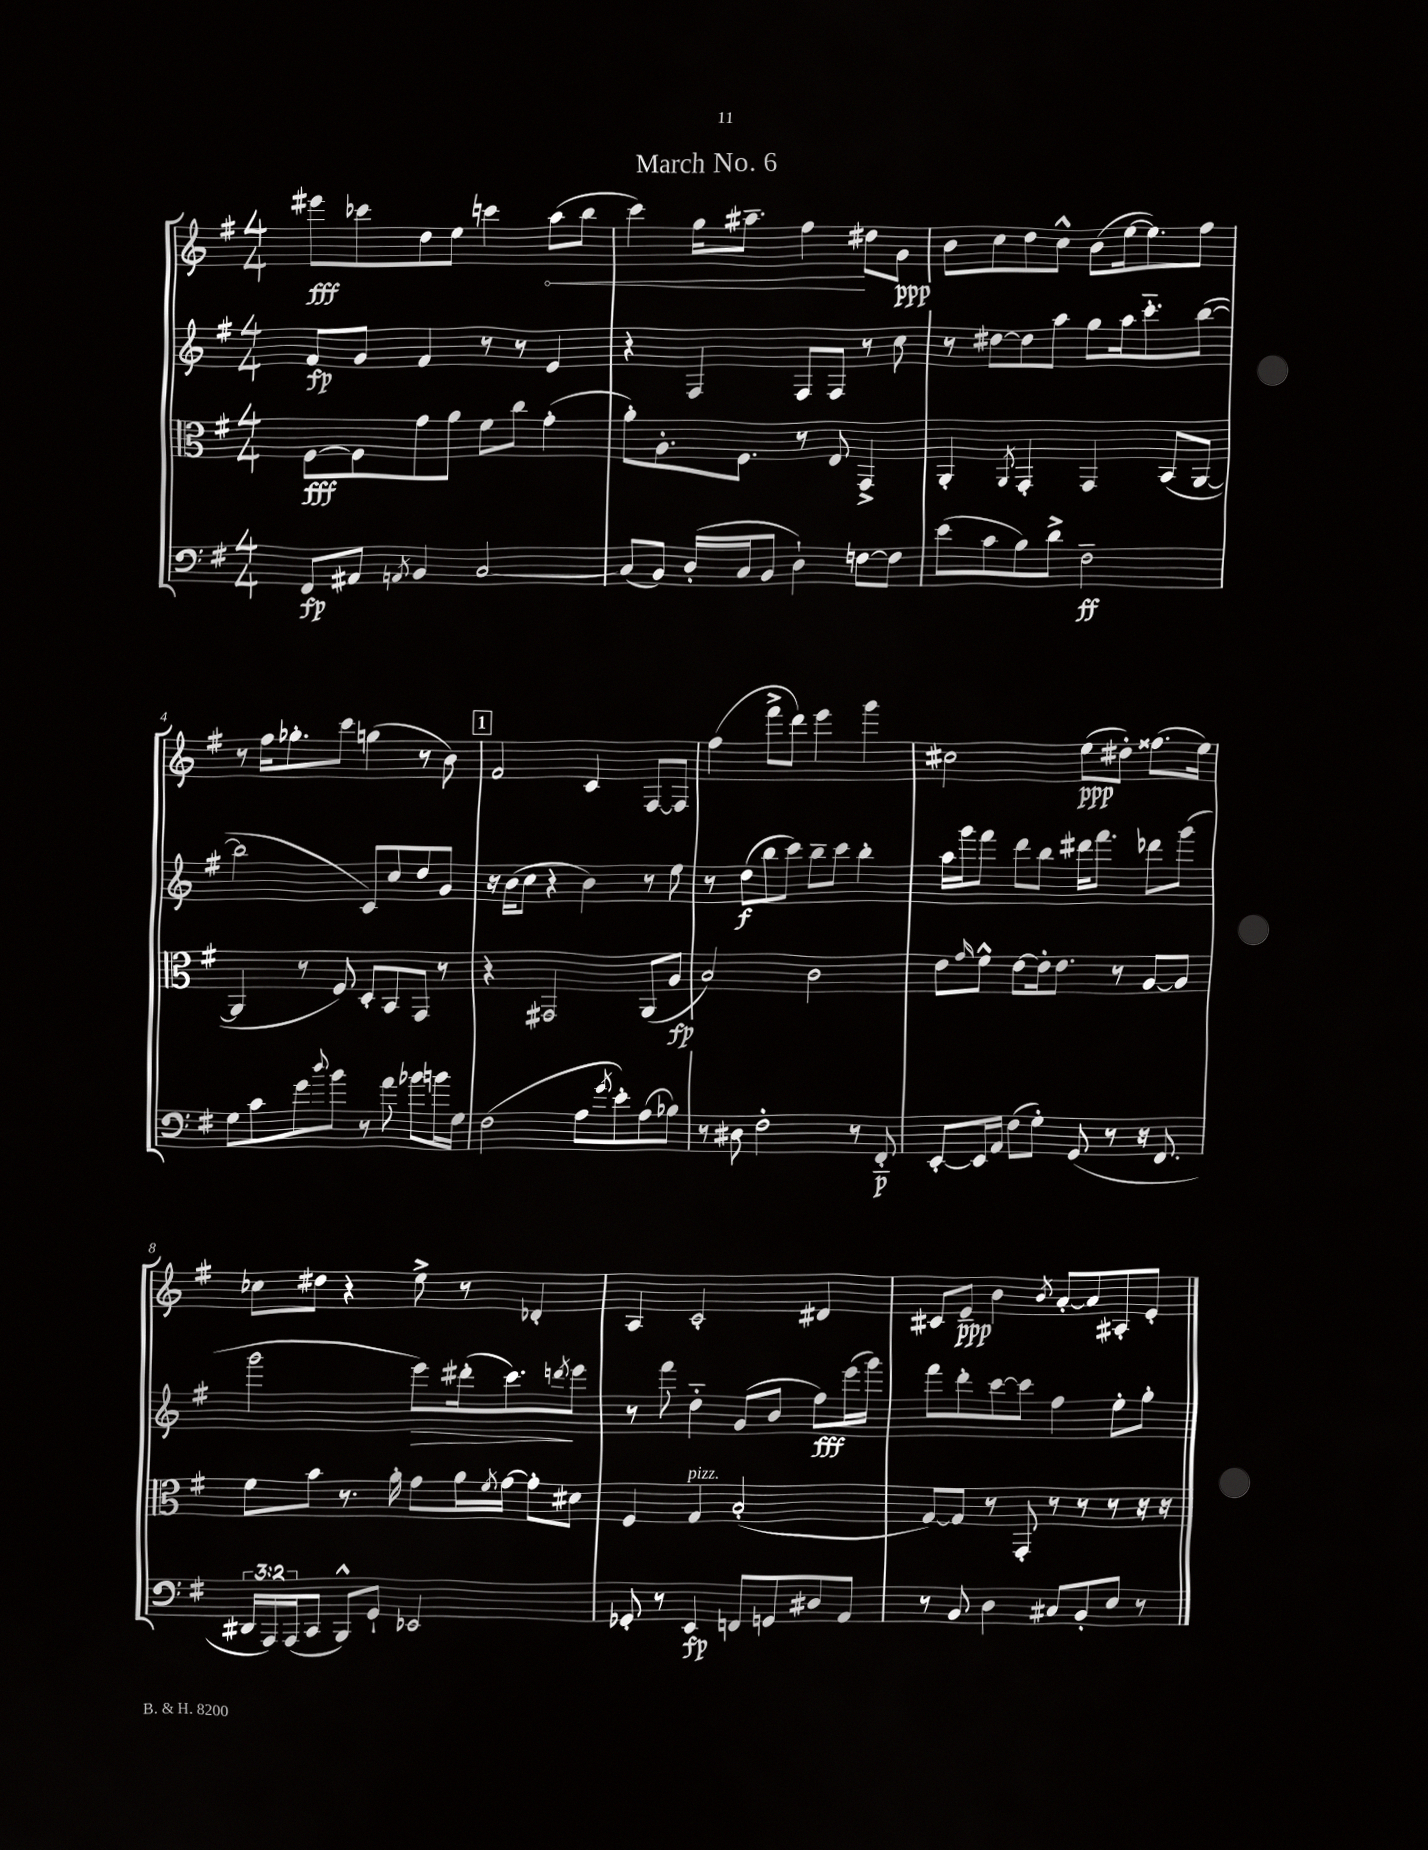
\header { title = "March No. 6" }
<<
\new StaffGroup <<
\new Staff = "s0" {
    \clef treble \key g \major \numericTimeSignature \time 4/4
    eis'''8\fff ces'''8 d''8 e''8 c'''4 \once \override Hairpin.circled-tip = ##t a''8\<( b''8 |
    c'''4) g''16 ais''8.-- fis''4\! dis''8 g'8\ppp |
    b'8 c''8 d''8 c''8-^ b'8( e''16~ e''8.) fis''8 |
    r8 fis''16 ges''8.-. c'''8 g''4( r8 b'8) |
    \mark \markup { \box "1" } fis'2 c'4 fis8~ fis8 |
    fis''4( fis'''8-> d'''8) e'''4 g'''4 |
    cis''2 e''8\ppp( dis''8-.) fisis''8.( e''16) |
    ces''8 dis''8 r4 e''8-> r8 des'4-. |
    a4 c'2-. dis'4 |
    cis'8 e'8--\ppp b'4 \acciaccatura { b'8 } a'8~-. a'8 ais8-. e'8-. \bar "|." |
}
\new Staff = "s1" {
    \clef treble \key g \major \numericTimeSignature \time 4/4
    fis'8\fp g'8 fis'4 r8 r8 e'4 |
    r4 fis4 fis8 fis8 r8 c''8 |
    r8 dis''8~ dis''8 a''8 g''8 a''16 c'''8.-_ b''8~( |
    b''2 c'8) c''8 d''8 g'8 |
    \mark \markup { \box "1" } r16 b'16( c''8 r4 b'4) r8 e''8 |
    r8 d''8\f( b''8 c'''8) b''8-- c'''8 b''4-. |
    a''16 g'''16 fis'''8 d'''8 b''8 dis'''16 fis'''8. des'''8 g'''8( |
    g'''2 e'''8\>) dis'''16-.( c'''8.\!) \acciaccatura { d'''8 } e'''8 |
    r8 fis'''8 d''4-_ g'8( b'8 fis''8\fff) e'''16( g'''16) |
    fis'''8 d'''8-. c'''8~ c'''8 fis''4 e''8-. g''8-. \bar "|." |
}
\new Staff = "s2" {
    \clef alto \key g \major \numericTimeSignature \time 4/4
    fis8~\fff fis8 g'8 a'8 fis'8 c''8 g'4-.( |
    a'8-.) a8.-. fis8. r8 e8 g,4-> |
    a,4-. \acciaccatura { a,8 } g,4-. g,4 b,8( a,8~ |
    a,4 r8 fis8) d8-. b,8 g,8 r8 |
    \mark \markup { \box "1" } r4 gis,2 a,8( a8\fp |
    b2) c'2 |
    e'8 \grace { g'16 } fis'8-^ e'8~ e'16-. e'8. r8 a8~ a8 |
    fis'8 b'8 r8. a'16-. g'8 a'16 \acciaccatura { fis'8 } g'16~ g'8-. dis'8 |
    fis4 g4^\markup { \italic "pizz." } b2-.( |
    g8~) g8 r8 g,8-. r8 r8 r8 r16 r16 \bar "|." |
}
\new Staff = "s3" {
    \clef bass \key g \major \numericTimeSignature \time 4/4 \override Staff.TupletNumber.text = #tuplet-number::calc-fraction-text
    fis,8\fp ais,8 \acciaccatura { a,8 } b,4 c2~ |
    c8( b,8) d16-.( c16 b,8 d4-!) f8~ f8 |
    e'8( c'8 b8) d'8-> fis2--\ff |
    g8 c'8 g'8 \appoggiatura { d''8 } b'8 r8 a'8 bes'8 b'16 g16 |
    \mark \markup { \box "1" } fis2( a8 \acciaccatura { g'8 } e'8-.) a8( bes8) |
    r8 dis8 fis2-. r8 fis,8-_\p |
    e,8~-. e,16 a,16 fis8( g8-.) g,8( r8 r16 fis,8. |
    \tuplet 3/2 { dis,16 a,,16) a,,16( } c,8 b,,8-^) g,8-! ees,2 |
    ges,8-. r8 e,4\fp f,8 g,8 dis8 a,8 |
    r8 b,8 d4 cis8 b,8-. e8 r8 \bar "|." |
}
>>
>>
